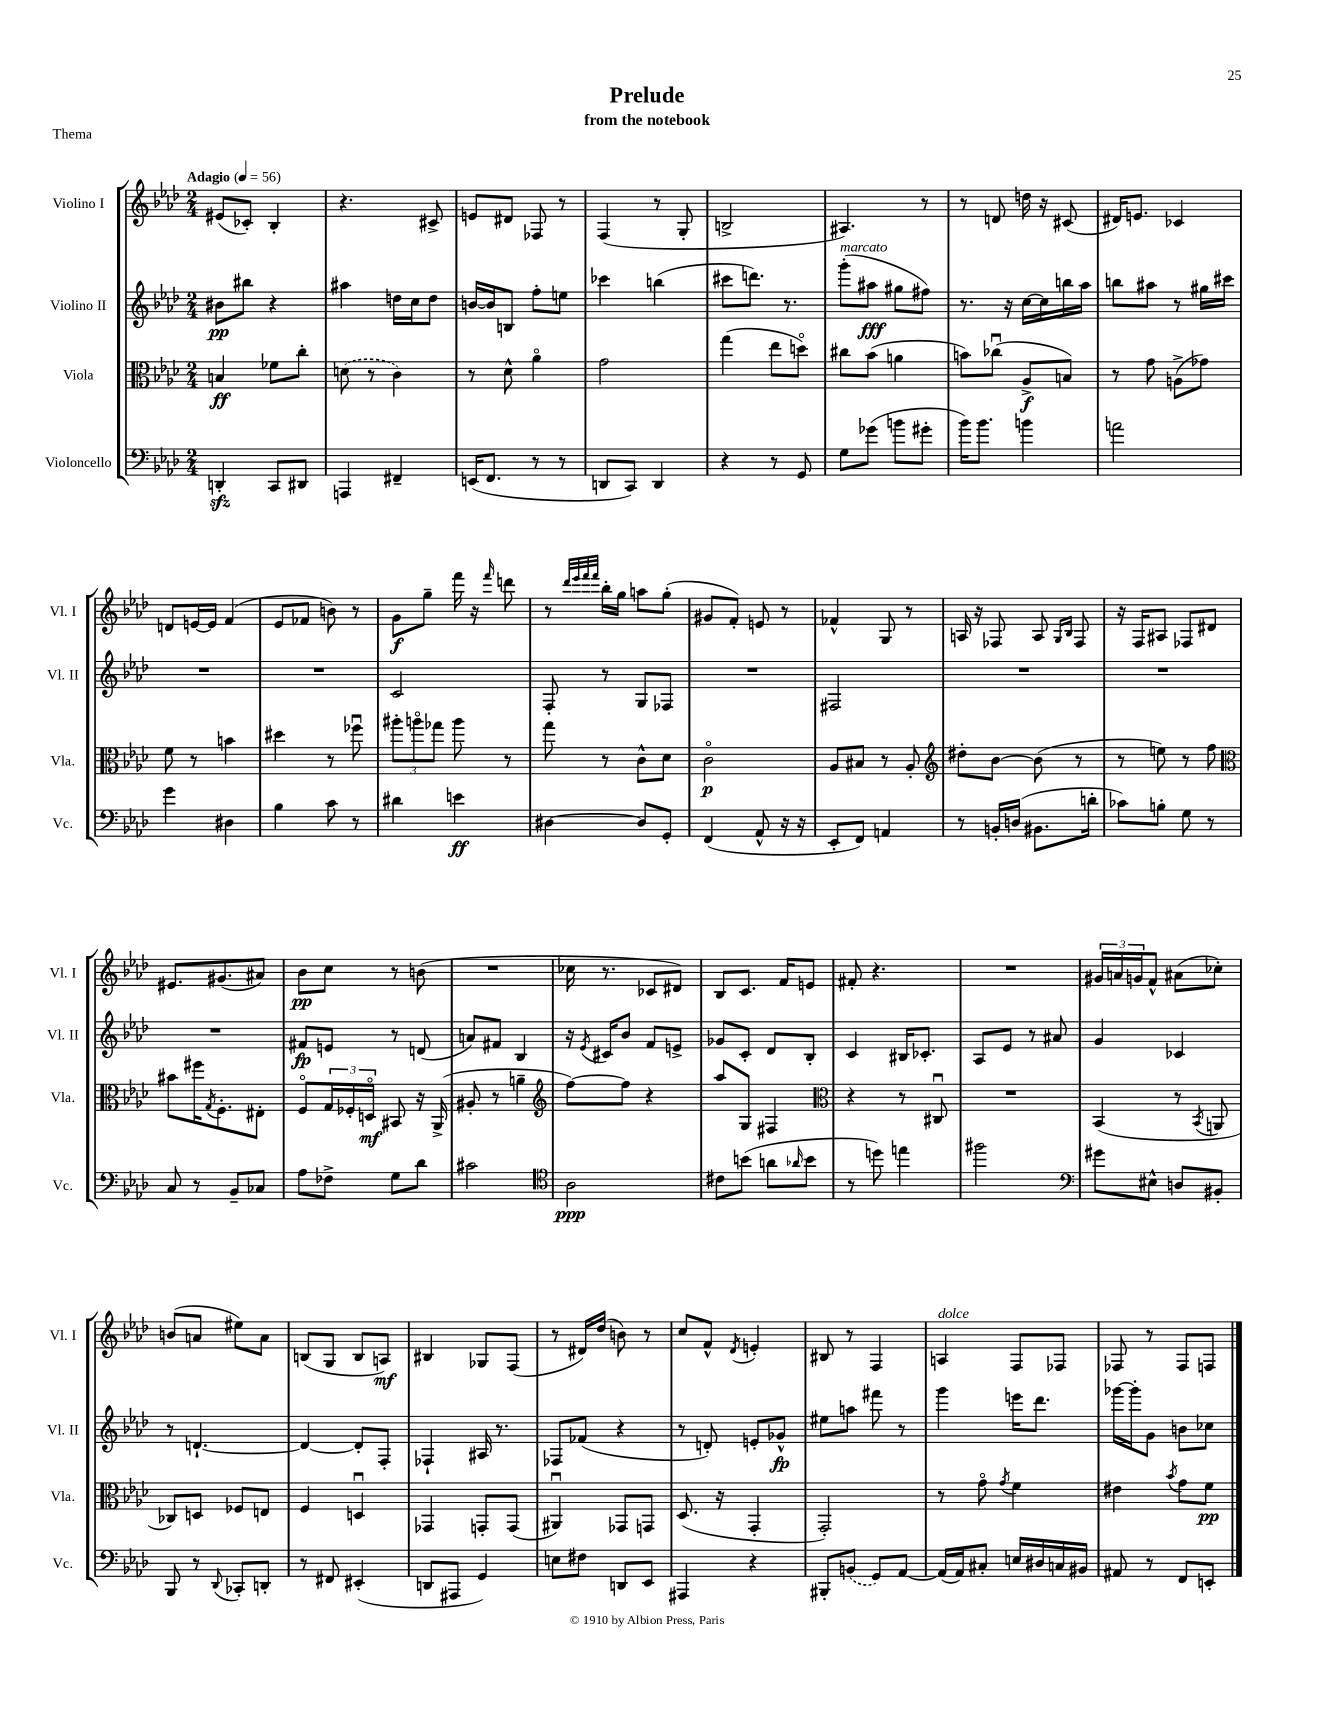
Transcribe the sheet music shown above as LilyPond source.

\header { title = "Prelude" subtitle = "from the notebook" piece = "Thema" }
<<
\new StaffGroup <<
\new Staff = "s0" \with { instrumentName = "Violino I" shortInstrumentName = "Vl. I" } {
    \clef treble \key aes \major \numericTimeSignature \time 2/4 \tempo "Adagio" 4 = 56
    eis'8( ces'8-.) bes4-. |
    r4. cis'8-> |
    e'8 dis'8 fes8 r8 |
    f4( r8 g8-. |
    b2-> |
    ais4.) r8 |
    r8 d'8 d''16 r16 cis'8( |
    dis'16) e'8. ces'4 |
    d'8 e'16~ e'16 f'4( |
    ees'8 fes'8 b'8) r8 |
    g'8\f g''8-- f'''16 r16 \grace { f'''16 } d'''8 |
    r8 \grace { des'''32 ees'''32 f'''32 f'''32 } bes''16-. g''16 a''8 g''8-.( |
    gis'8 f'8-.) e'8 r8 |
    fes'4-^ g8 r8 |
    a16 r16 fes8 a8 \grace { g16 bes16 } fes8 |
    r16 f16 ais8 fes8 dis'8 |
    eis'8. gis'8.( ais'8) |
    bes'8\pp c''8 r8 b'8( |
    R2 |
    ces''16 r8. ces'8 dis'8) |
    bes8 c'8. f'16 e'8 |
    fis'8-. r4. |
    R2 |
    \tuplet 3/2 { gis'16 a'16 g'16 } f'8-^ ais'8( ces''8-.) |
    b'8( a'8 eis''8) a'8 |
    b8( g8 b8 a8\mf) |
    bis4 ges8 f8( |
    r8 dis'16) des''16( b'8) r8 |
    c''8 f'8-^ \acciaccatura { des'8 } e'4-. |
    bis8 r8 f4 |
    a4^\markup { \italic "dolce" } f8 fes8 |
    fes8 r8 fes8 f8 \bar "|." |
}
\new Staff = "s1" \with { instrumentName = "Violino II" shortInstrumentName = "Vl. II" } {
    \clef treble \key aes \major \numericTimeSignature \time 2/4
    bis'8\pp bis''8 r4 |
    ais''4 d''16 c''16 d''8 |
    b'16~ b'16 b8 f''8-. e''8 |
    ces'''4 b''4( |
    cis'''8 d'''8.) r8. |
    g'''8-.^\markup { \italic "marcato" }( ais''8\fff gis''8 fis''8) |
    r8. r16 c''16~ c''16 b''16 aes''16 |
    b''8 ais''8 r8 gis''16 cis'''16 |
    R2 |
    R2 |
    c'2 |
    f8-. r8 g8 fes8 |
    R2 |
    fis2 |
    R2 |
    R2 |
    R2 |
    fis'8\fp e'8 r8 d'8( |
    a'8) fis'8 bes4 |
    r16 \acciaccatura { ees'8 } cis'16 bes'8 f'8 e'8-> |
    ges'8 c'8-. des'8 bes8-. |
    c'4 bis16 ces'8.-. |
    aes8 ees'8 r8 ais'8 |
    g'4 ces'4 |
    r8 d'4.~-! |
    d'4~ d'8-. f8-. |
    fes4-! ais16 r8. |
    fes8 fes'8( r4 |
    r8 d'8-.) e'8-. ges'8-^\fp |
    eis''8 a''8 fis'''8 r8 |
    g'''4 e'''16 des'''8. |
    ges'''16~ ges'''16-. g'8 b'8 ces''8 \bar "|." |
}
\new Staff = "s2" \with { instrumentName = "Viola" shortInstrumentName = "Vla." } {
    \clef alto \key aes \major \numericTimeSignature \time 2/4
    b4\ff fes'8 c''8-. |
    \once \slurDashed d'8( r8 c'4) |
    r8 des'8-^ aes'4\flageolet |
    g'2 |
    g''4( ees''8 d''8\flageolet) |
    cis''8 bes'8( a'4 |
    b'8) ces''8\downbow( aes8->\f b8) |
    r8 g'8 a8->( ges'8) |
    f'8 r8 b'4 |
    dis''4 r8 fes''8\downbow |
    \tuplet 3/2 { ais''8-. a''8\flageolet ges''8 } a''8 r8 |
    g''8 r8 c'8-^ des'8 |
    c'2\flageolet\p |
    aes8 bis8 r8 aes8-. |
    \clef treble dis''8-. bes'8~ bes'8( r8 |
    r8 e''8) r8 f''8 |
    \clef alto bis'8 fis''16 \acciaccatura { g8 } f8.-. eis8-. |
    f8\flageolet \tuplet 3/2 { g16 fes16-. d16\flageolet\mf } bis,8 r16 aes,16->( |
    ais8-. r8 a'4-- |
    \clef treble f''8~) f''8 r4 |
    aes''8 g8 fis4 |
    \clef alto r4 r8 cis8\downbow |
    R2 |
    bes,4( r8 \acciaccatura { bes,8 } a,8 |
    ces8) d8 fes8 e8 |
    f4 d4\downbow |
    ges,4 g,8-. g,8( |
    ais,4\downbow) ges,8 g,8 |
    des8.( r16 g,4-. |
    g,2-.) |
    r8 g'8\flageolet \acciaccatura { g'8 } f'4 |
    eis'4 \acciaccatura { bes'8 } g'8 f'8\pp \bar "|." |
}
\new Staff = "s3" \with { instrumentName = "Violoncello" shortInstrumentName = "Vc." } {
    \clef bass \key aes \major \numericTimeSignature \time 2/4
    d,4-.\sfz c,8 dis,8 |
    a,,4 fis,4-- |
    e,16( f,8. r8 r8 |
    d,8 c,8) d,4 |
    r4 r8 g,8 |
    g8 ges'8( b'8 gis'8-. |
    bes'16) bes'8. b'4 |
    a'2 |
    g'4 dis4 |
    bes4 c'8 r8 |
    dis'4 e'4\ff |
    dis4~ dis8 g,8-. |
    f,4( aes,8-^ r16 r16 |
    ees,8-. f,8) a,4 |
    r8 b,16-. d16( bis,8. d'16-. |
    ces'8) b8-. g8 r8 |
    c8 r8 bes,8-- ces8 |
    aes8 fes8-> g8 des'8 |
    cis'2 |
    \clef tenor aes2\ppp |
    cis'8 b'8( a'8 \grace { aes'16 } b'8 |
    r8 d''8) e''4 |
    fis''2 |
    \clef bass gis'8 eis8-^ d8 bis,8-. |
    bes,,8 r8 \appoggiatura { des,8 } ces,8-. d,8-. |
    r8 fis,8 eis,4-.( |
    d,8 ais,,8 g,4) |
    e8 fis8 d,8 ees,8 |
    ais,,4 r4 |
    bis,,8-. \once \slurDashed b,8( g,8) aes,8~ |
    aes,16( aes,16) cis8-. e16 dis16 c16 bis,16 |
    ais,8 r8 f,8 e,8-. \bar "|." |
}
>>
>>
\layout { \context { \Score \remove "Bar_number_engraver" } }
